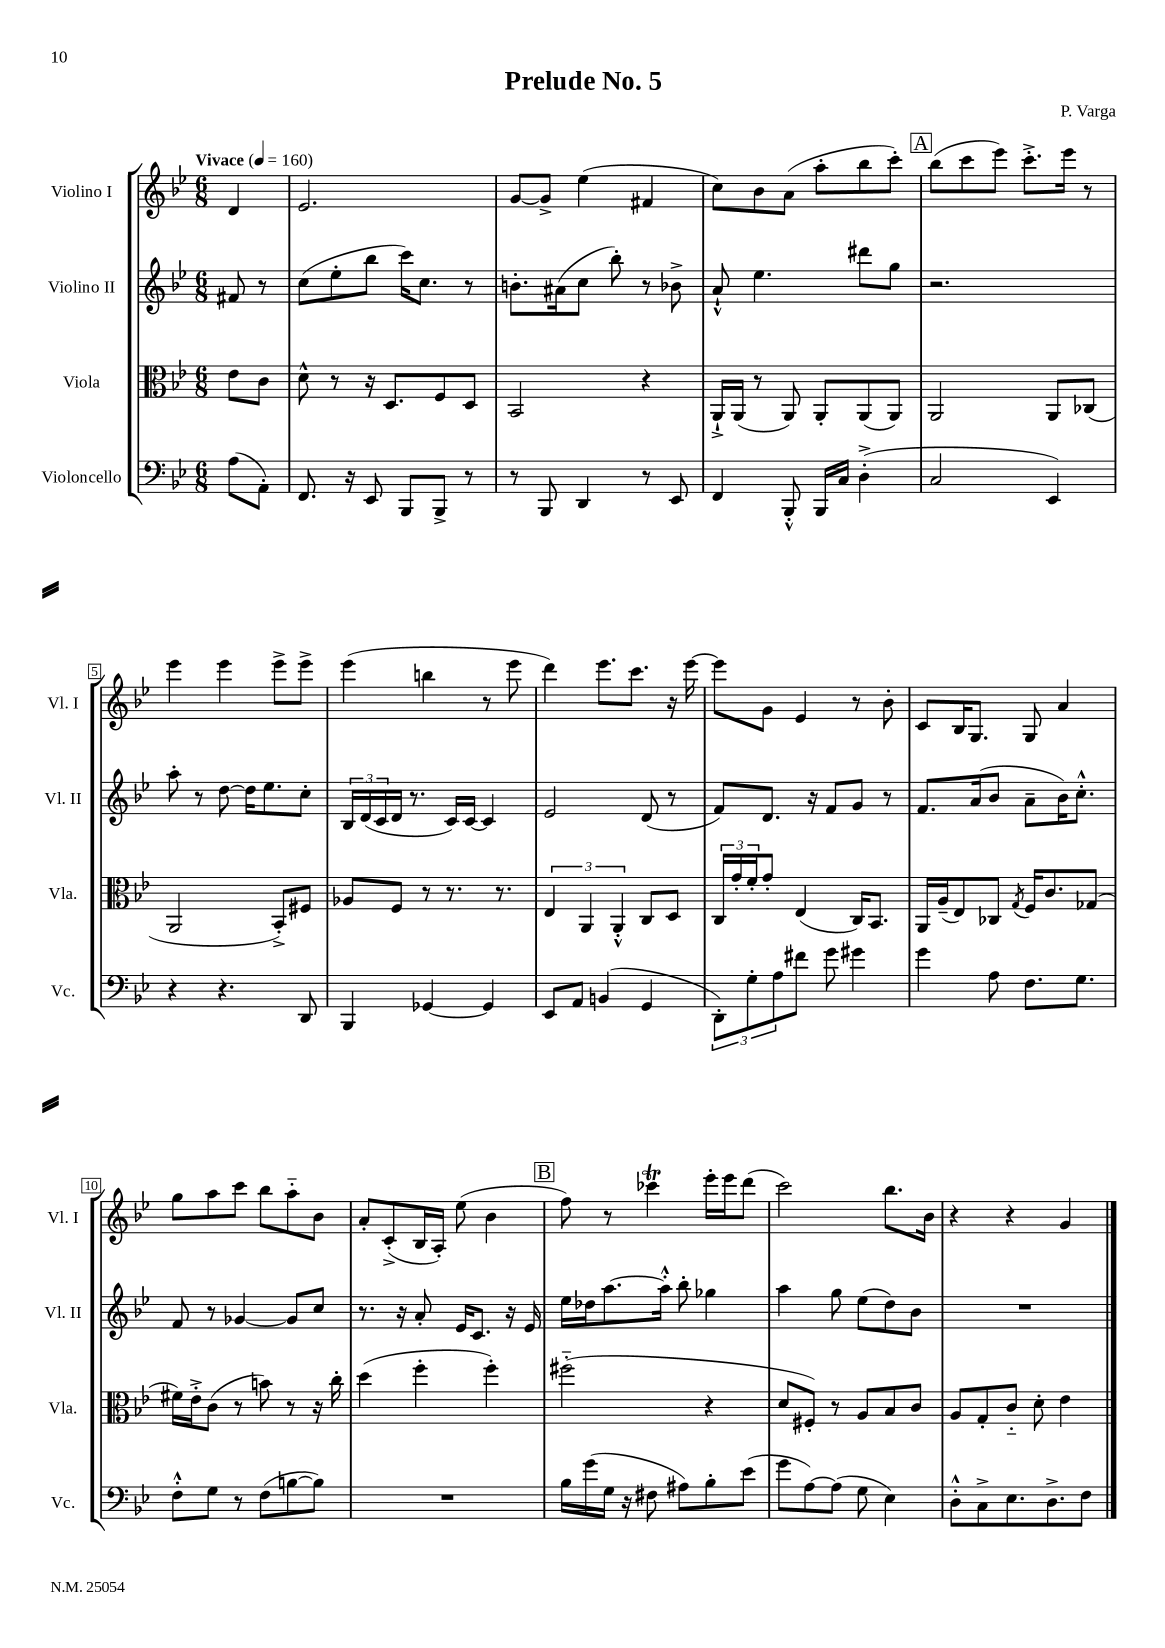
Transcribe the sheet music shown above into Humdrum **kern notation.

**kern	**kern	**kern	**kern
*staff4	*staff3	*staff2	*staff1
*clefF4	*clefC3	*clefG2	*clefG2
*k[b-e-]	*k[b-e-]	*k[b-e-]	*k[b-e-]
*M6/8	*M6/8	*M6/8	*M6/8
*MM160	*MM160	*MM160	*MM160
(8A\L	8e-\L	8f#/	4d/
8AA'\J)	8c\J	8r	.
=	=	=	=
8.FF/	8d^^\	(8cc\L	2.e-/
.	8r	8ee-'\	.
16r	.	.	.
8EE-/	16r	8bb-\J	.
.	8.D/L	.	.
8BBB-/L	.	16ccc\LK)	.
.	.	8.cc\J	.
8BBB-^/J	8F/	.	.
8r	8D/J	8r	.
=	=	=	=
8r	2BB-/	8.b'\L	[8g/L
8BBB-/	.	.	8g^/]J
.	.	(16a#\k	.
4DD/	.	8cc\J	(4ee-\
.	.	8bb-'\)	.
8r	4r	8r	4f#/
8EE-/	.	8b-^\	.
=	=	=	=
4FF/	16AA`^/LL	8a`^^/	8cc\L)
.	(16AA/JJ	.	.
.	8r	4.ee-\	8b-\
8BBB-'^^/	8AA/)	.	(8a\J
16BBB-/LL	8AA'/L	.	8aa'\L
16C/JJ	.	.	.
(4D'^\	(8AA/	8ddd#\L	8bb-\
.	8AA/J)	8gg\J	8ccc'\J)
=	=	=	=
2C/	2AA/	2.r	(8bb-\L
.	.	.	8ccc\
.	.	.	8eee-\J)
.	.	.	8.ccc'^\L
4EE-/)	8AA/L	.	.
.	.	.	16eee-\Jk
.	(8C-/J	.	8r
=	=	=	=
4r	2AA/	8aa'\	4eee-\
.	.	8r	.
4.r	.	[8dd\	4eee-\
.	.	16dd\]LK	.
.	.	8.ee-\	.
.	8BB-'^/L)	.	8eee-^\L
8DD/	8F#/J	8cc'\J	8eee-^\J
=	=	=	=
4BBB-/	8A-/L	24B-/LL	(4eee-\
.	.	(24d/	.
.	.	24c/	.
.	8F/J	16d/JJ	.
.	.	8.r	.
[4GG-/	8r	.	4bb\
.	8.r	16c/LL)	.
.	.	[16c/JJ	.
4GG-/]	.	4c/]	8r
.	8.r	.	.
.	.	.	8eee-\
=	=	=	=
8EE-/L	6E-/	2e-/	4ddd\)
8AA/J	.	.	.
.	6AA/	.	.
(4BB/	.	.	8.eee-\L
.	6AA'^^/	.	.
.	.	.	8.ccc\J
4GG/	8C/L	(8d/	.
.	8D/J	8r	16r
.	.	.	[16eee-\
=	=	=	=
12DD'\L)	24C/LL	8f/L)	8eee-\]L
.	24g'/	.	.
12G'\	24f'/J	.	.
.	8g'/J	8.d/J	8g\J
12A\	.	.	.
8f#\J	(4E-/	.	4e-/
.	.	16r	.
8g\	.	8f/L	.
4g#\	16C/LK)	8g/J	8r
.	8.BB-/J	.	.
.	.	8r	8b-'\
=	=	=	=
4g\	16AA/LL	8.f/L	8c/L
.	(16A~/J	.	.
.	8E-/)	.	16B-/K
.	.	(16a/k	8.G/J
8A\	8C-/J	8b-/J	.
.	8qG/	.	.
8.F\L	16F/LK	8a~\L	8G/
.	8.c/	.	.
.	.	16b-\K)	4a/
8.G\J	.	8.cc'^^\J	.
.	(8G-/J	.	.
=	=	=	=
8F'^^\L	16f#\LL)	8f/	8gg\L
.	16e-'^\J	.	.
8G\J	(8c\J	8r	8aa\
8r	8r	[4g-/	8ccc\J
(8F\L	8b\)	.	8bb-\L
[8B\	8r	8g-/]L	8aa'~\
8B\]J)	16r	8cc/J	8b-\J
.	16cc'\	.	.
=	=	=	=
2.r	(4dd\	8.r	8a'/L
.	.	.	(8c'^/
.	.	16r	.
.	4ff'\	8a'/	16B-/L
.	.	.	16A'/JJ)
.	.	16e-/LK	(8ee-\
.	.	8.c/J	.
.	4ff'\)	.	4b-\
.	.	16r	.
.	.	16e-/	.
=	=	=	=
16B-\LL	(2ff#'~\	16ee-\LL	8ff\)
(16g\	.	16dd-\J	.
16G\JJ	.	[8.aa\	8r
16r	.	.	.
8F#\	.	.	4ccc-\
.	.	16aa'^^\]Jk	.
8A#\L)	.	8bb-'\	.
8B-'\	4r	4gg-\	16eee-'\LL
.	.	.	16eee-\J
(8e-\J	.	.	(8ddd\J
=	=	=	=
8g\L	8d/L	4aa\	2ccc\)
[8A\)	8F#'/J)	.	.
(8A\]J	8r	8gg\	.
8G\	8A/L	(8ee-\L	.
4E-\)	8B-/	8dd\)	8.bb-\L
.	8c/J	8b-\J	.
.	.	.	16b-\Jk
=	=	=	=
8D'^^\L	8A/L	2.r	4r
8C^\	8G'/	.	.
8.E-\	8c'~/J	.	4r
.	8d'\	.	.
8.D^\	.	.	.
.	4e-\	.	4g/
8F\J	.	.	.
==	==	==	==
*-	*-	*-	*-
